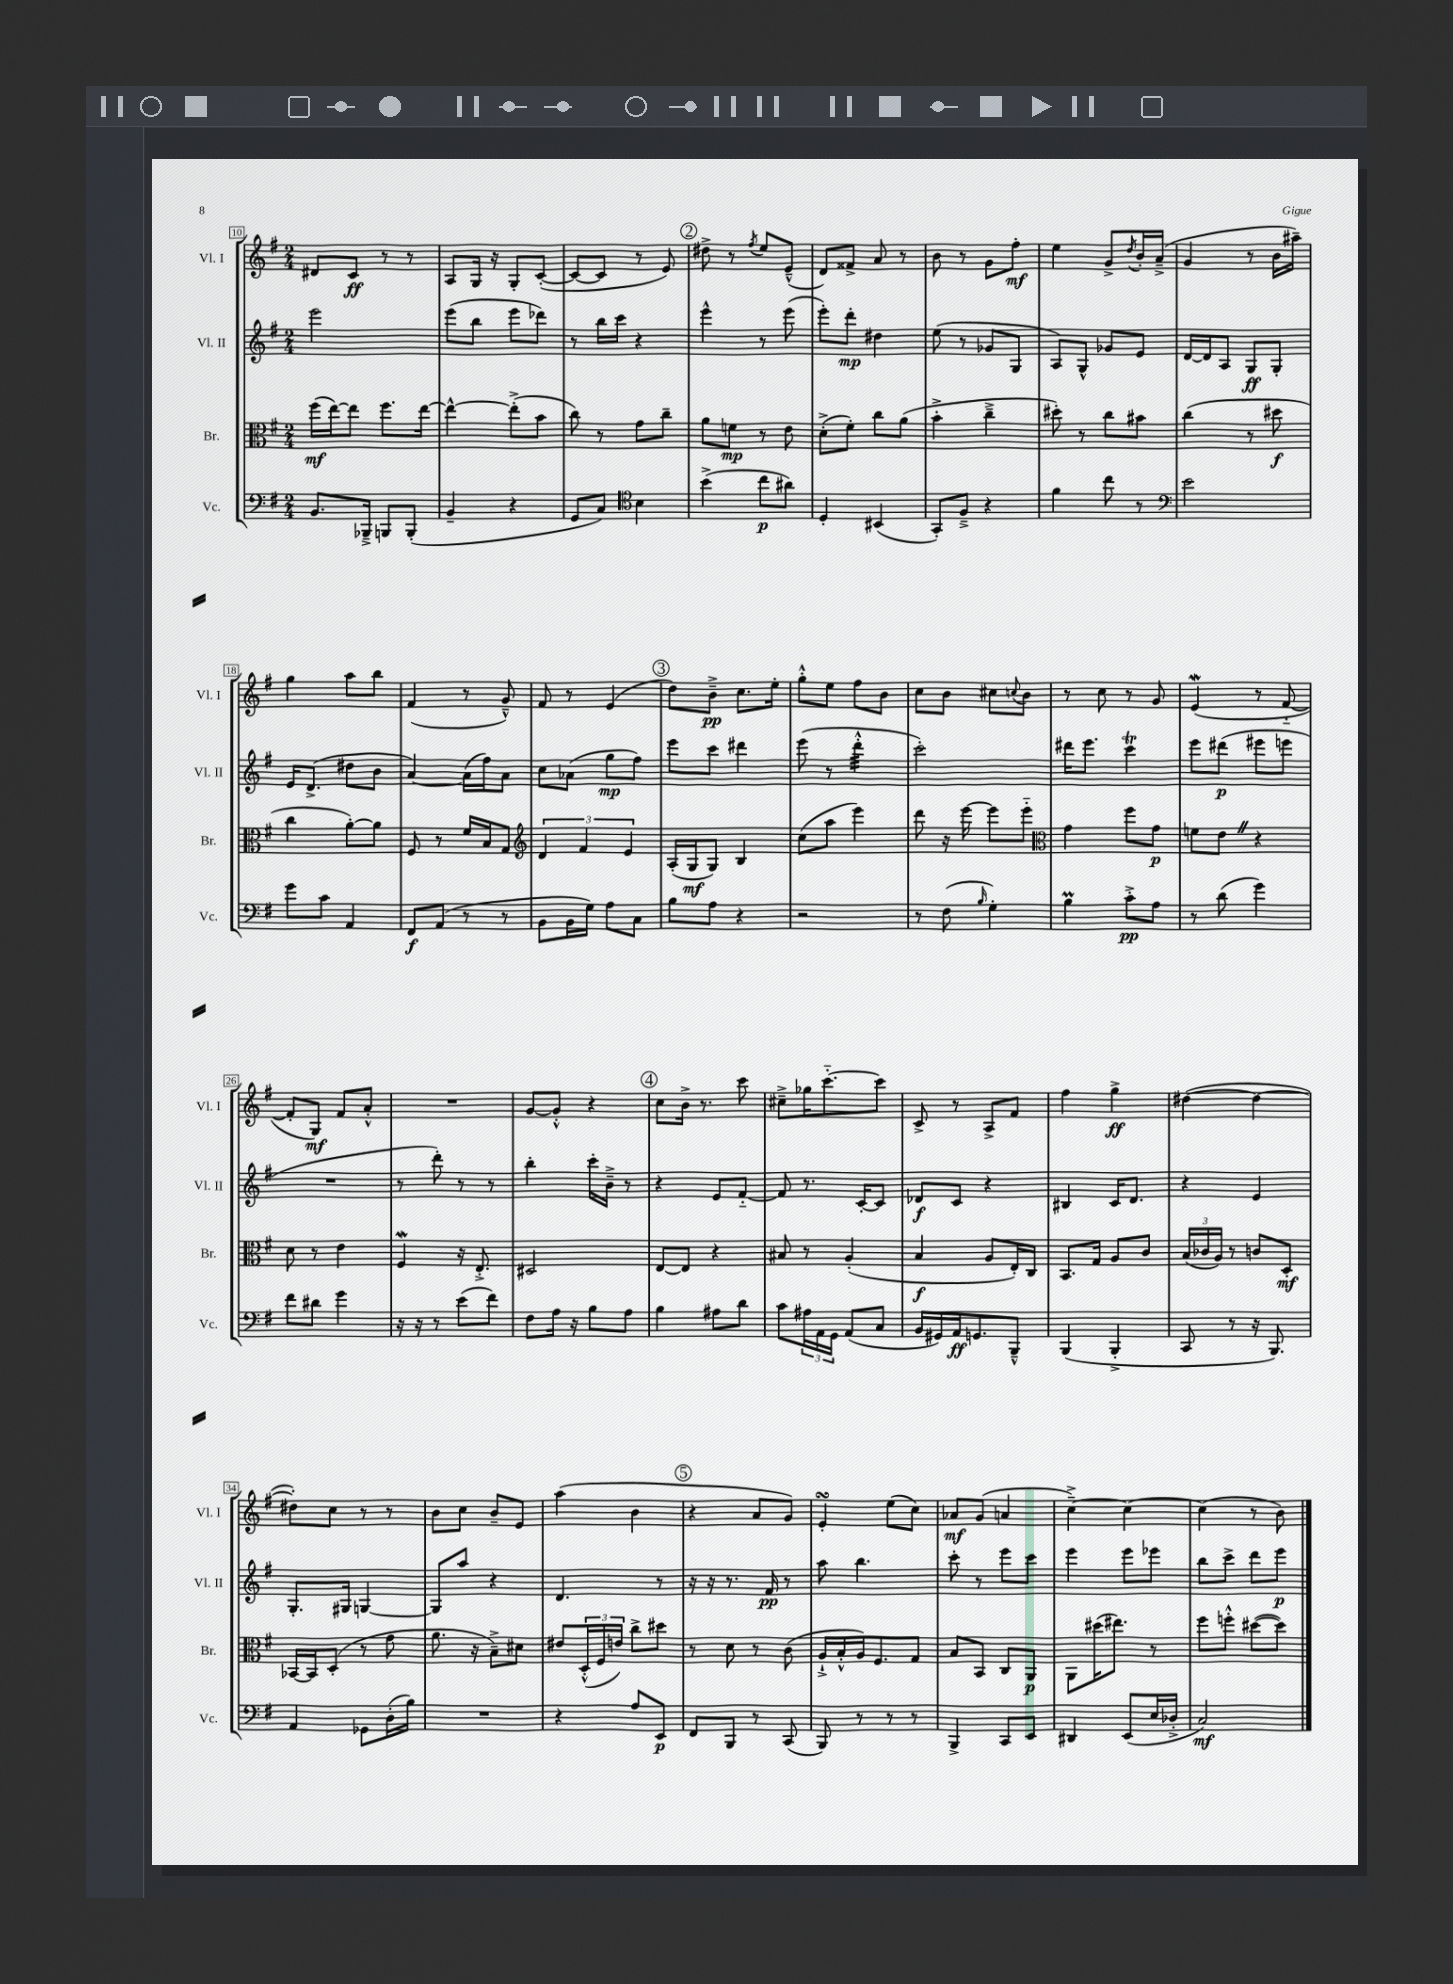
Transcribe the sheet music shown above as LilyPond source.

<<
\new StaffGroup <<
\new Staff = "s0" \with { instrumentName = "Vl. I" shortInstrumentName = "Vl. I" } {
    \clef treble \key g \major \numericTimeSignature \time 2/4
    dis'8 c'8\ff r8 r8 |
    a8 g16 r16 g8-. c'8~-.( |
    c'8~ c'8 r8 e'8) |
    \mark \markup { \circle "2" } dis''8-> r8 \acciaccatura { fis''8 } e''8 e'8---^( |
    d'8) fisis'8-> a'8 r8 |
    b'8 r8 g'8 fis''8-.\mf |
    e''4 g'8-> \acciaccatura { d''8 } b'16-. a'16--->( |
    g'4 r8 b'16 ais''16--) |
    g''4 a''8 b''8 |
    fis'4( r8 g'8---^) |
    fis'8 r8 e'4( |
    \mark \markup { \circle "3" } d''8) b'8--->\pp c''8. e''16-. |
    g''8-.-^ e''8 fis''8 b'8 |
    c''8 b'8 cis''8 \appoggiatura { c''8 } b'8 |
    r8 c''8 r8 g'8 |
    e'4\mordent( r8 fis'8~-_ |
    fis'8-. g8\mf) fis'8 a'8-.-^ |
    R2 |
    g'8~ g'8-.-^ r4 |
    \mark \markup { \circle "4" } c''8 b'16-> r8. c'''8 |
    cis''8---> ges''16 c'''8.~-_ c'''8 |
    c'8-> r8 a8-> fis'8 |
    fis''4 g''4->\ff |
    dis''4~( dis''4~ |
    dis''8-.) c''8 r8 r8 |
    b'8 c''8 b'8-- e'8 |
    a''4( b'4 |
    \mark \markup { \circle "5" } r4 a'8 g'8) |
    e'4-.\turn e''8( c''8) |
    aes'8\mf g'8( a'4 |
    c''4~--->) c''4~ |
    c''4( r8 b'8) \bar "|." |
}
\new Staff = "s1" \with { instrumentName = "Vl. II" shortInstrumentName = "Vl. II" } {
    \clef treble \key g \major \numericTimeSignature \time 2/4
    e'''2 |
    e'''8( b''8 e'''8 des'''8) |
    r8 b''16 c'''16 r4 |
    \mark \markup { \circle "2" } e'''4-^ r8 e'''8( |
    e'''8-.) d'''8-.\mp dis''4 |
    e''8( r8 ges'8 g8 |
    a8) g8-^ ges'8 e'8 |
    d'16~ d'16 a8 g8\ff g8-. |
    e'16 d'8.->( dis''8 b'8 |
    a'4~) a'16( fis''16) a'8 |
    c''8 aes'8( g''8\mp fis''8) |
    \mark \markup { \circle "3" } e'''8 c'''8 dis'''4 |
    e'''8( r8 d'''4:32-.-^ |
    c'''2-.) |
    dis'''16 e'''8. c'''4\trill |
    e'''8 dis'''8\p( eis'''8 e'''8 |
    R2 |
    r8 d'''8-.) r8 r8 |
    b''4-. c'''16-. b'16---> r8 |
    \mark \markup { \circle "4" } r4 e'8 fis'8~-_ |
    fis'8 r8. c'16~-. c'8 |
    des'8\f c'8 r4 |
    bis4 c'16 d'8. |
    r4 e'4 |
    g8.-. gis16 g4~ |
    g8 a''8 r4 |
    d'4. r8 |
    \mark \markup { \circle "5" } r16 r16 r8. fis'16\pp r8 |
    a''8 b''4. |
    c'''8-. r8 e'''8 c'''8 |
    e'''4 e'''8 ees'''8 |
    b''8 c'''8-> d'''8 e'''8\p \bar "|." |
}
\new Staff = "s2" \with { instrumentName = "Br." shortInstrumentName = "Br." } {
    \clef alto \key g \major \numericTimeSignature \time 2/4
    fis''16\mf( e''16~) e''8 fis''8. e''16~ |
    e''4~-^ e''8-.->( b'8 |
    c''8) r8 g'8 c''8-- |
    \mark \markup { \circle "2" } a'8 f'8\mp r8 e'8 |
    d'8-.->( fis'8-.) c''8 a'8( |
    b'4-.-> c''4---> |
    dis''8-.) r8 c''8 bis'8 |
    c''4( r8 dis''8\f |
    c''4 a'8~-.) a'8 |
    fis8 r8 fis'16 b16 g8 |
    \clef treble \tuplet 3/2 { d'4 fis'4 e'4 } |
    \mark \markup { \circle "3" } a16-.( g16\mf g8) b4 |
    c''8( a''8 e'''4) |
    d'''8 r16 e'''16~ e'''8 e'''8-_ |
    \clef alto g'4 fis''8 g'8\p |
    f'8 e'8 \once \override BreathingSign.text = \markup { \musicglyph "scripts.caesura.straight" } \breathe r4 |
    d'8 r8 e'4 |
    fis4\mordent r16 e8.-.-> |
    dis2 |
    \mark \markup { \circle "4" } e8~ e8 r4 |
    bis8 r8 a4-.( |
    b4\f a8 e16-.) c16 |
    b,8. g16 a8 c'8 |
    \tuplet 3/2 { b16( ces'16 a16) } r8 c'8 d8-.\mf |
    bes,16~ bes,16 d8-.( r8 g'8 |
    a'8. r16 b8--->) dis'8 |
    eis'8 \tuplet 3/2 { d16-.-^( fis16 e'16) } c''8-> dis''8 |
    \mark \markup { \circle "5" } r8 d'8 r8 c'8( |
    a16-!-> b16-.-^ a16) fis8. g8 |
    b8 b,8 c8 a,8\p |
    a,8 dis''16( eis''8.) r8 |
    fis''8 f''8-.-^ dis''8~( dis''8) \bar "|." |
}
\new Staff = "s3" \with { instrumentName = "Vc." shortInstrumentName = "Vc." } {
    \clef bass \key g \major \numericTimeSignature \time 2/4
    b,8. bes,,16---> b,,8 b,,8-.( |
    b,4-- r4 |
    g,8 c8) \clef tenor b4 |
    \mark \markup { \circle "2" } b'4->( c''8\p ais'8) |
    d4-. bis,4( |
    g,8-.) fis8---> r4 |
    fis'4 c''8 r8 |
    \clef bass e'2 |
    g'8 c'8 a,4 |
    fis,8\f a,8( r8 r8 |
    b,8 b,16 g16) a8 c8 |
    \mark \markup { \circle "3" } b8 a8 r4 |
    r2 |
    r8 fis8( \grace { b16 } g4-.) |
    b4\prall c'8-.->\pp a8 |
    r8 d'8( g'4) |
    fis'8 dis'8 g'4 |
    r16 r16 r8 e'8( fis'8) |
    fis8 a16 r16 b8 a8 |
    \mark \markup { \circle "4" } b4 ais8 d'8 |
    c'8 \tuplet 3/2 { ais16 a,16 g,16 } a,8( c8 |
    b,16 gis,16) a,16\ff g,8. b,,8---^ |
    b,,4( b,,4-.-> |
    c,8 r8 r16 b,,8.) |
    a,4 ges,8 d16-.( b16) |
    R2 |
    r4 a8 e,8\p |
    \mark \markup { \circle "5" } fis,8 b,,8 r8 c,8( |
    b,,8) r8 r8 r8 |
    b,,4-> c,8 e,8 |
    dis,4 e,8( e16 des16-.-> |
    c2\mf) \bar "|." |
}
>>
>>
\layout { \context { \Score currentBarNumber = #10 \override BarNumber.stencil = #(make-stencil-boxer 0.1 0.3 ly:text-interface::print) } }
